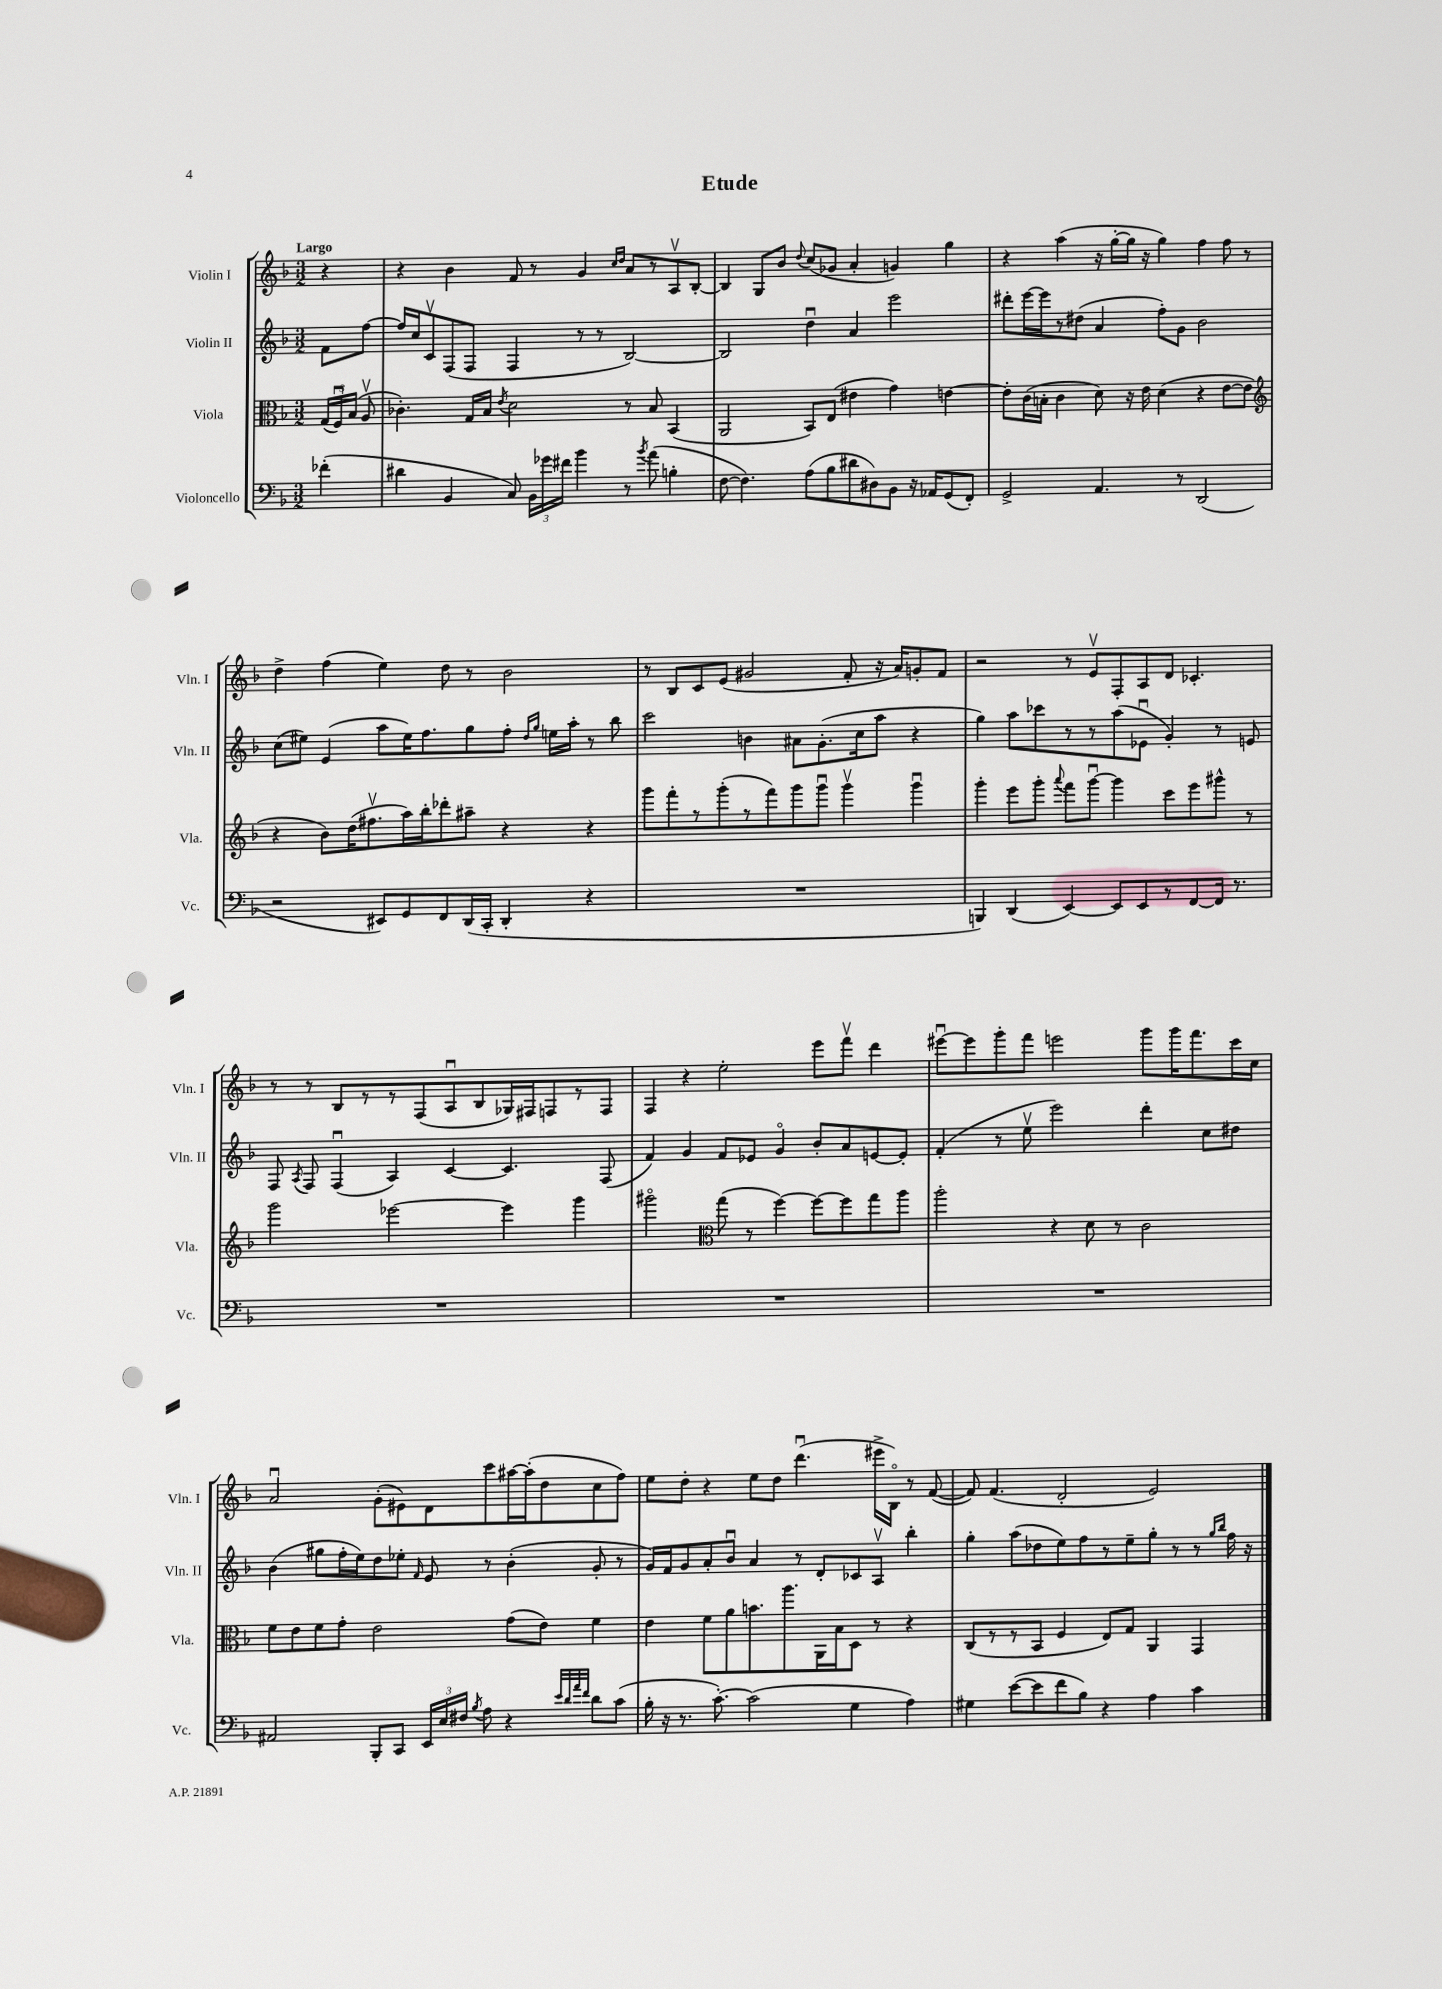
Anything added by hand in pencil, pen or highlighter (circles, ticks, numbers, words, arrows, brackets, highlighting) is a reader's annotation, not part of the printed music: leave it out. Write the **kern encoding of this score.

**kern	**kern	**kern	**kern
*staff4	*staff3	*staff2	*staff1
*clefF4	*clefC3	*clefG2	*clefG2
*k[b-]	*k[b-]	*k[b-]	*k[b-]
*M3/2	*M3/2	*M3/2	*M3/2
(4f-'	(24G	8f	4r
.	24Fu)	.	.
.	(24B-	.	.
.	8Av	[8ff	.
=	=	=	=
4d#	4.c-')	16ff]	4r
.	.	16cc	.
.	.	8cv	.
4BB-	.	(8F	4b-
.	16G	8F	.
.	16B-	.	.
.	8qe	.	.
8C)	2d	4F	8f
24BB-	.	.	8r
24g-	.	.	.
24f#	.	.	.
4b-	.	8r	4g
.	.	8r	.
.	.	.	16qqcc
.	.	.	16qqdd
8r	8r	[2B-)	8a
8qb-	.	.	.
(8a	8B-	.	8r
4B'	(4BB-	.	8Av
.	.	.	[8B-'
=	=	=	=
[8F	2AA	2B-]	4B-]
4.F])	.	.	.
.	.	.	8G
.	.	.	8b-
.	.	.	8qqdd
(8A	8BB-)	4ddu	(8cc
8B-	(8E	.	8g-
8d#	4e#	4a	4a'
8D#)	.	.	.
8BB-	4g)	2eee	4g)
16r	.	.	.
16AA-	.	.	.
(8GG	[4e	.	4gg
8FF')	.	.	.
=	=	=	=
2GG^	8e']	8ddd#'	4r
.	(16c	[16eee	.
.	16B'	16eee]	.
.	4c	8r	(4aa
.	.	(8dd#	.
4.AA	8d)	4a	16r
.	.	.	[16gg'
.	16r	.	16gg]
.	16e	.	16r
.	(4d	8ff')	4gg)
8r	.	8g	.
(2DD	4r	2b-	4ff
.	[8e	.	8ff
.	8e]	.	8r
=	=	=	=
*	*clefG2	*	*
2r	4r	(8cc	4dd^
.	.	8ee#)	.
.	8b-)	(4e	(4ff
.	(16dd	.	.
.	8.ff#v	.	.
8EE#)	.	8aa	4ee)
8GG	16aa)	16ee#)	.
.	16bb-'	8.ff	.
8FF	8ddd-'	.	8dd
(16DD	8aa#~	8gg	8r
16CC'	.	.	.
4DD'	4r	8ff'	2b-
.	.	16qqdd	.
.	.	16qqgg	.
.	.	16ee	.
.	.	16aa'	.
4r	4r	8r	.
.	.	8bb-	.
=	=	=	=
1.r	8ggg	2ccc	8r
.	8fff'	.	8B-
.	8r	.	8c
.	(8ggg'	.	(8e
.	8r	4b	2g#
.	8fff)	.	.
.	8ggg	8a#	.
.	8gggu	(8.g'	.
.	4gggv	.	8f'
.	.	16cc	.
.	.	8aa	16r
.	.	.	16a)
.	4gggu	4r	8g'
.	.	.	8f
=	=	=	=
4BBB)	4ggg'	4gg)	2r
(4DD	8eee	8aa	.
.	8ggg'	8ccc-	.
.	8qqaaa	.	.
[4EE)	8fff	8r	8r
.	[8gggu	8r	8ev
8EE]	4ggg]	(8aa	8F'
8EE	.	8e-u	8A
8r	8ccc	4g')	8d
[8FF	8eee	.	4.c-'
16FF]	8ggg#^^	8r	.
8.r	.	.	.
.	8r	8e	.
=	=	=	=
1.r	2ggg	8F	8r
.	.	8qA	.
.	.	8F	8r
.	.	(4Fu	8B-
.	.	.	8r
.	[2eee-	4A)	8r
.	.	.	(8F
.	.	[4c	8Au
.	.	.	8B-
.	4eee-]	4.c]	16G-)
.	.	.	16F#
.	.	.	8F
.	4ggg	.	8r
.	.	(8F	8F
=	=	=	=
1.r	2ggg#o	4f)	4F
.	.	4g	4r
*	*clefC3	*	*
.	(8gg	8f	2ee'
.	8r	8e-	.
.	[4ff)	4go	.
.	8ff_	8b-'	8eee
.	8ff]	8a	8fffv
.	8gg	[8e	4ddd
.	8aa	8e']	.
=	=	=	=
1.r	2aa'	(4f'	[8eee#u
.	.	.	8eee#]
.	.	8r	8ggg'
.	.	8eev	8fff
.	4r	2eee)	2eee
.	8d	.	.
.	8r	.	.
.	2c	4ddd'	8ggg
.	.	.	16ggg
.	.	.	8.fff
.	.	8cc	.
.	.	8dd#	16ccc
.	.	.	16cc
=	=	=	=
2AA#	8f	(4b-	2au
.	8e	.	.
.	8f	8gg#	.
.	8g'	16ff'	.
.	.	16ee)	.
8BBB-'	2e	8dd	(8g'
8CC	.	8ee-'	8e#)
.	.	16qqf	.
24EE	.	8e	8d
24E	.	.	.
24F#	.	.	.
8qB-	.	.	.
8A	.	8r	8ccc
4r	(8g	(4b-'	[16aa#
.	.	.	(16aa#']
.	8e)	.	8dd
32qqe	.	.	.
32qqd	.	.	.
32qqa	.	.	.
32qqf	.	.	.
8d	4f	8g'	8cc
(8c	.	8r	8ff)
=	=	=	=
16B-'	4e	16g)	8ee
16r	.	16f	.
8.r	.	8g	8dd'
.	8f	8a'	4r
[8.c')	.	.	.
.	8a	8b-u	.
(2c]	8.b	4a	8ee
.	.	.	8dd
.	8.aa	.	.
.	.	8r	(4.dddu
.	16AA	8d'	.
.	16B-	.	.
4G	8D	8c-	.
.	8r	8Av	16eee#^
.	.	.	16B-o)
4A)	4r	4bb-'	8r
.	.	.	([8f
=	=	=	=
4G#	(8C	4gg'	8f])
.	8r	.	(4.f
([8e	8r	(8aa	.
8e]	8BB-	8dd-	.
8f	4F	8ee)	2d'
8B-)	.	8ff	.
4r	8E)	8r	.
.	8G	8ee~	.
4A	4AA	8gg'	2e)
.	.	8r	.
4c	4GG	8r	.
.	.	16qqgg	.
.	.	16qqbb-	.
.	.	16ff	.
.	.	16r	.
==	==	==	==
*-	*-	*-	*-
